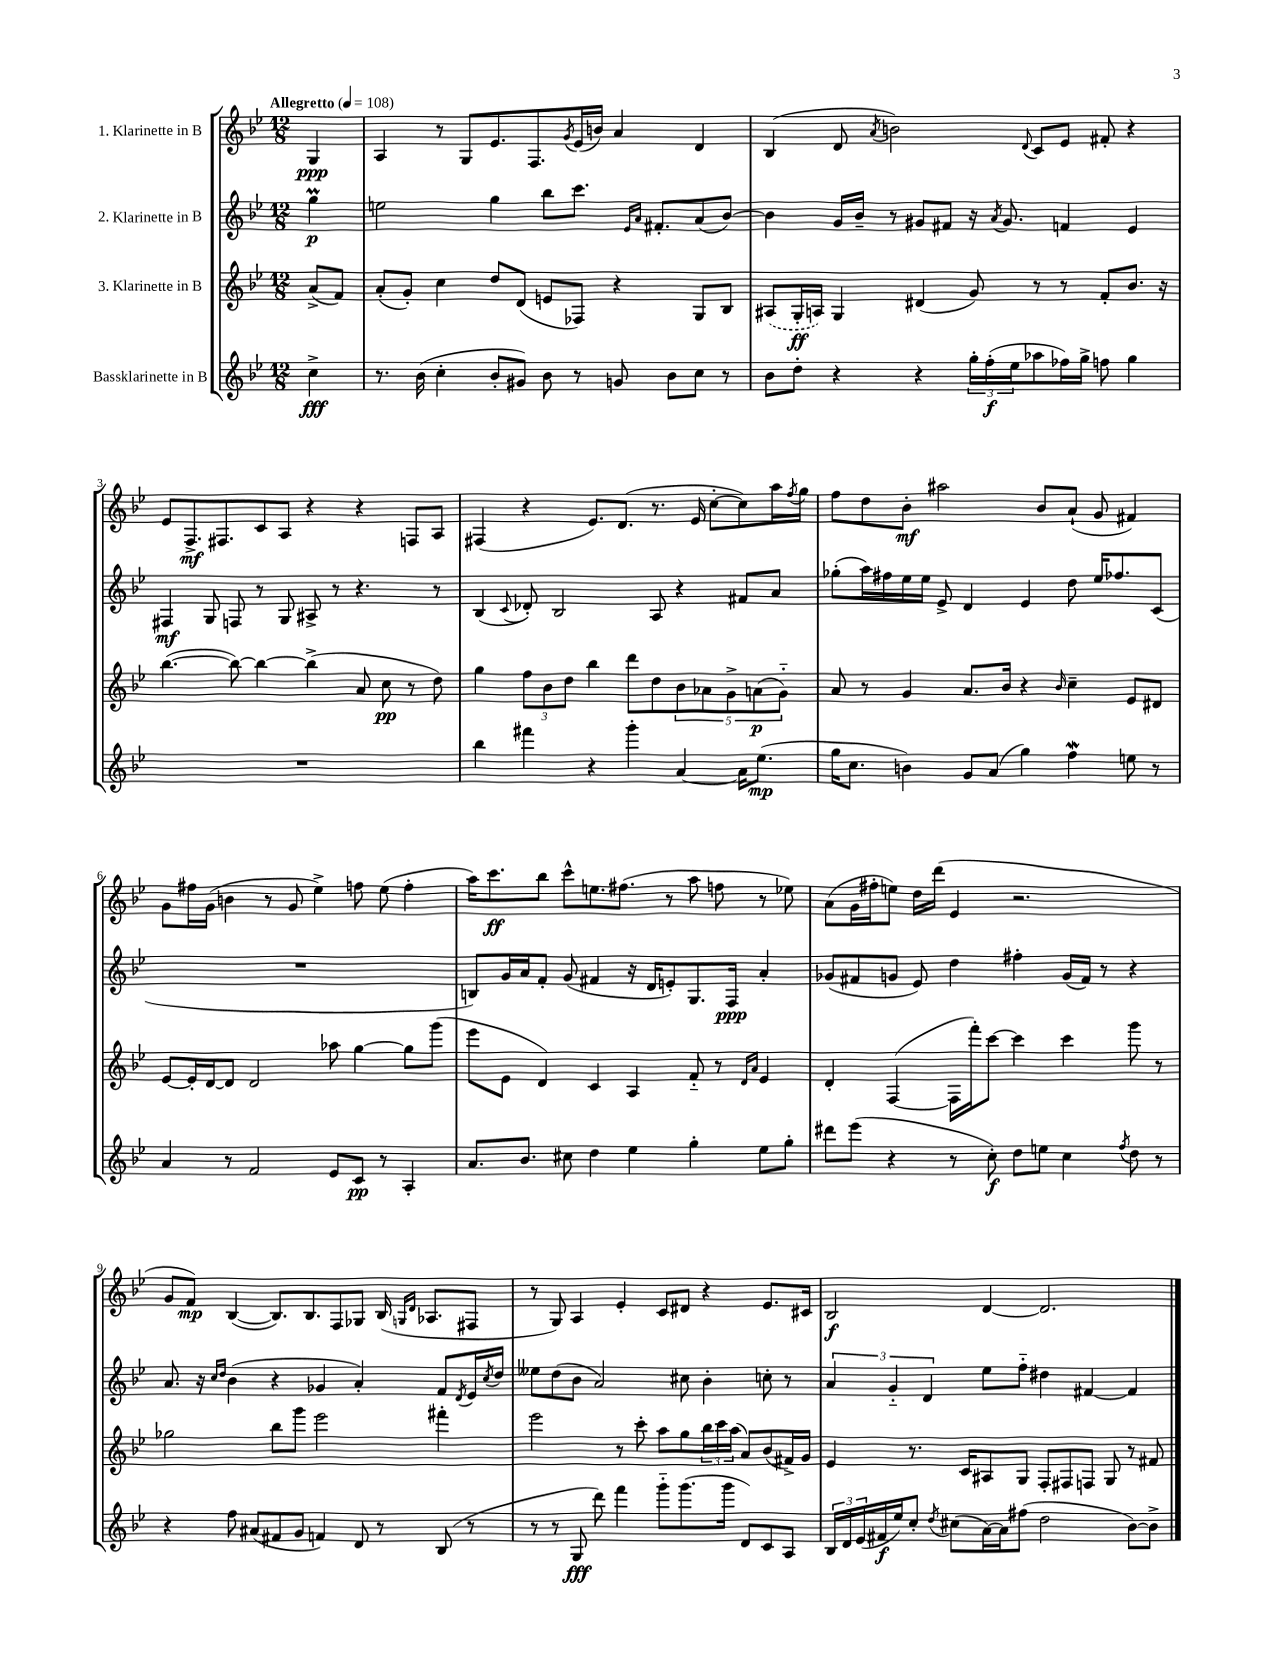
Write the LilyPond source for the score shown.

<<
\new StaffGroup <<
\new Staff = "s0" \with { instrumentName = "1. Klarinette in B" } {
    \clef treble \key bes \major \numericTimeSignature \time 12/8 \partial 4 \tempo "Allegretto" 4 = 108
    g4\ppp |
    a4 r8 g8 ees'8. f8. \acciaccatura { g'8 } ees'16( b'16) a'4 d'4 |
    bes4( d'8 \acciaccatura { a'8 } b'2) \appoggiatura { d'8 } c'8 ees'8 fis'8-. r4 |
    ees'8 f8.->\mf fis8. c'8 a8 r4 r4 f8 a8 |
    fis4( r4 ees'8.) d'8.( r8. ees'16 c''8~-. c''8) a''16 \acciaccatura { f''8 } g''16 |
    f''8 d''8 bes'8-.\mf ais''2 bes'8 a'8-!( g'8 fis'4) |
    g'8 fis''16 g'16( b'4 r8 g'8 ees''4->) f''8 ees''8( f''4-. |
    a''16) c'''8.\ff bes''8 c'''8-^ e''8. fis''8.( r8 a''8 f''8 r8 ees''8) |
    a'8( g'16 fis''16-. e''8) d''16 d'''16( ees'4 r2. |
    g'8 f'8\mp) bes4~( bes8.) bes8. f8 ges8 bes16( \grace { g16 d'16 } aes8. fis8 |
    r8 g8) a4 ees'4-. c'8 dis'8 r4 ees'8. cis'16 |
    bes2\f d'4~ d'2. \bar "|." |
}
\new Staff = "s1" \with { instrumentName = "2. Klarinette in B" } {
    \clef treble \key bes \major \numericTimeSignature \time 12/8 \partial 4
    g''4\prall\p |
    e''2 g''4 bes''8 c'''8. \grace { ees'16 a'16 } fis'8.-. a'8( bes'8~) |
    bes'4 g'16 bes'16-- r8 gis'8 fis'8 r16 \acciaccatura { a'8 } gis'8. f'4 ees'4 |
    fis4\mf g8 f8 r8 g8 ais8-> r8 r4. r8 |
    bes4( \appoggiatura { c'8 } des'8-.) bes2 a8 r4 fis'8 a'8 |
    ges''8-.( a''16) fis''16 ees''16 ees''16 ees'8-> d'4 ees'4 d''8 ees''16 fes''8. c'8( |
    R1. |
    b8) g'16 a'16 f'8-. g'8( fis'4 r16 d'16 e'8-.) g8. f16\ppp a'4-. |
    ges'8( fis'8 g'8 ees'8) d''4 fis''4-. g'16( fis'16) r8 r4 |
    a'8. r16 \grace { c''16 d''16 } bes'4( r4 ges'4 a'4-.) f'8 \acciaccatura { d'8 } ees'16 \acciaccatura { c''8 } d''16 |
    eeses''8 d''8( bes'8 a'2) cis''8 bes'4-. c''8-. r8 |
    \tuplet 3/2 { a'4 g'4-_ d'4 } ees''8 f''8-_ dis''4 fis'4~ fis'4 \bar "|." |
}
\new Staff = "s2" \with { instrumentName = "3. Klarinette in B" } {
    \clef treble \key bes \major \numericTimeSignature \time 12/8 \partial 4
    a'8->( f'8) |
    a'8-.( g'8-.) c''4 d''8 d'8( e'8 fes8) r4 g8 bes8 |
    \once \slurDashed ais8( g16-.\ff a16) g4 dis'4( g'8) r8 r8 f'8-. bes'8. r16 |
    bes''4.~( bes''8~) bes''4~ bes''4->( a'8 c''8\pp r8 d''8) |
    g''4 \tuplet 3/2 { f''8 bes'8 d''8 } bes''4 d'''8 d''8 \tuplet 5/4 { bes'8 aes'8 g'8-> a'8\p( g'8-_) } |
    a'8 r8 g'4 a'8. bes'16 r4 \grace { bes'16 } c''4-- ees'8 dis'8 |
    ees'8~ ees'16-. d'16~ d'8 d'2 aes''8 g''4~ g''8 g'''8( |
    ees'''8 ees'8 d'4) c'4 a4 f'8-_ r8 \grace { d'16 a'16 } ees'4 |
    d'4-. f4~( f16 f'''16-.) c'''8~ c'''4 c'''4 g'''8 r8 |
    ges''2 bes''8 g'''8 ees'''2 fis'''4-. |
    ees'''2 r8 c'''8-. a''8 g''8 \tuplet 3/2 { bes''16 c'''16 a''16( } a'8) bes'8( fis'16->) g'16 |
    ees'4 r8. c'16 ais8 g8 f8-. fis8 f8 g8 r8 fis'8 \bar "|." |
}
\new Staff = "s3" \with { instrumentName = "Bassklarinette in B" } {
    \clef treble \key bes \major \numericTimeSignature \time 12/8 \partial 4
    c''4->\fff |
    r8. bes'16( c''4-. bes'8-. gis'8) bes'8 r8 g'8 bes'8 c''8 r8 |
    bes'8 d''8-. r4 r4 \tuplet 3/2 { g''16-. f''16-.\f( ees''16 } aes''8 fes''16) g''16-> f''8 g''4 |
    R1. |
    bes''4 fis'''4 r4 g'''4-. a'4~ a'16 ees''8.\mp( |
    g''16 c''8. b'4) g'8 a'8( g''4) f''4\mordent e''8 r8 |
    a'4 r8 f'2 ees'8 c'8\pp r8 a4-. |
    a'8. bes'8. cis''8 d''4 ees''4 g''4-. ees''8 g''8-. |
    dis'''8 ees'''8( r4 r8 c''8-.\f) d''8 e''8 c''4 \acciaccatura { f''8 } d''8 r8 |
    r4 f''8 ais'8( fis'8 g'8 f'4) d'8 r8 bes8( r8 |
    r8 r8 g8\fff d'''8) f'''4 g'''8-_ g'''8.( g'''16 d'8) c'8 a8 |
    \tuplet 3/2 { bes16 d'16 ees'16( } fis'16\f ees''16) c''8-. \acciaccatura { d''8 } cis''8( a'16~) a'16 fis''8( d''2 bes'8~) bes'8-> \bar "|." |
}
>>
>>
